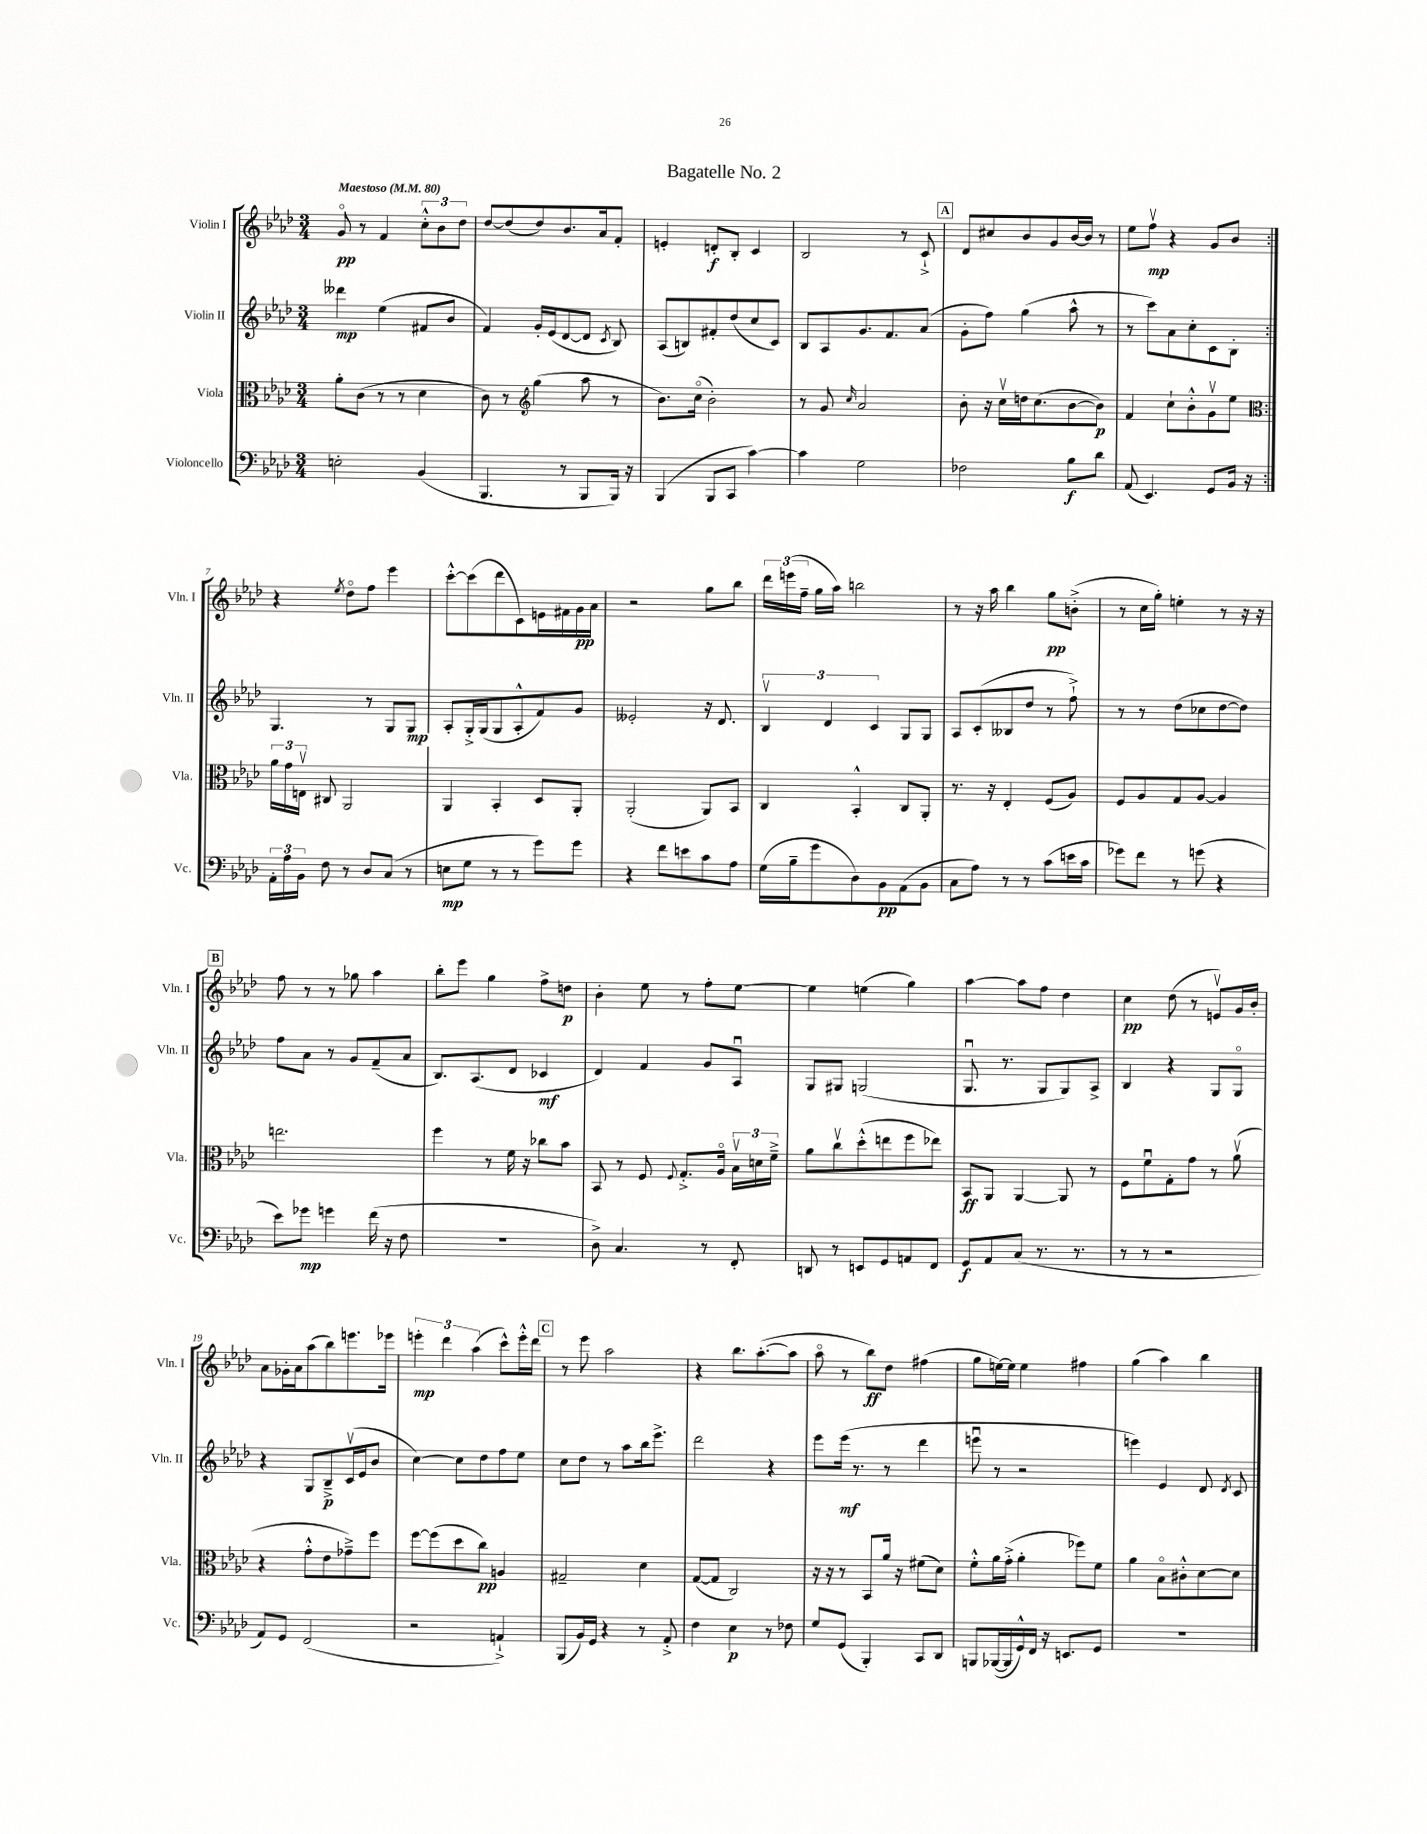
\header { title = "Bagatelle No. 2" }
<<
\new StaffGroup <<
\new Staff = "s0" \with { instrumentName = "Violin I" shortInstrumentName = "Vln. I" } {
    \clef treble \key aes \major \numericTimeSignature \time 3/4 \tempo "Maestoso" 4 = 80
    \autoBeamOff \repeat volta 2 { g'8\flageolet\pp r8 f'4 \tuplet 3/2 { c''8[-.-^ bes'8 des''8] } |
    des''8[~ des''8( des''8) bes'8. aes'16 f'8]-. |
    e'4-. d'8[-.\f bes8]-. c'4 |
    bes2 r8 c'8-!-> |
    \mark \markup { \box "A" } des'8[ cis''8 bes'8 g'8 bes'16~ bes'16] r8 |
    ees''8[ f''8]\upbow\mp r4 g'8[ bes'8] | }
    r4 \acciaccatura { ees''8 } des''8[\flageolet f''8] ees'''4 |
    c'''8[~-.-^ c'''8( des'''8 c'8) e'16 fis'16 g'16\pp aes'16] |
    r2 g''8[ bes''8] |
    \tuplet 3/2 { des'''16[ e'''16( f''16]-- } g''16[ aes''16]) b''2 |
    r8 r16 aes''16 bes''4 g''8[\pp b'8]-.->( |
    r8 c''16[ g''16]-.) e''4-. r8 r16 r16 |
    \mark \markup { \box "B" } f''8 r8 r8 ges''8 aes''4 |
    bes''8[-. ees'''8] g''4 f''8[-> d''8]\p |
    bes'4-. ees''8 r8 f''8[-. ees''8]~ |
    ees''4 e''4( g''4) |
    aes''4~ aes''8[ f''8] des''4 |
    c''4\pp des''8( r8 e'8[\upbow) g'16 bes'16]-. |
    aes'8[ ges'16-. aes'16 aes''8( bes''8) e'''8. ees'''16] |
    \tuplet 3/2 { e'''4-.\mp des'''4 aes''4( } c'''8[-^) e'''16-.-^ des'''16] |
    \mark \markup { \box "C" } r8 ees'''8 aes''2 |
    r4 bes''8.[ aes''8.~-.( aes''8] |
    aes''8\flageolet r8 bes''8[\ff) des''8] fis''4( |
    g''8[ e''16~) e''16] e''4 fis''4 |
    g''4( aes''4) bes''4 \bar "|." |
}
\new Staff = "s1" \with { instrumentName = "Violin II" shortInstrumentName = "Vln. II" } {
    \clef treble \key aes \major \numericTimeSignature \time 3/4
    \autoBeamOff \repeat volta 2 { deses'''4\mp ees''4( fis'8[ bes'8] |
    f'4) g'16[-. ees'16( des'8~ des'8] \acciaccatura { c'8 } bes8) |
    aes8[( b8) fis'8-. des''8( c''8 c'8]) |
    bes8[ aes8 g'8. f'8. aes'8]( |
    \mark \markup { \box "A" } g'8[-. f''8]) g''4( aes''8-^ r8 |
    r8 c'''8[) aes'8 c''8-. c'8 bes8]-. | }
    g4. r8 g8[ g8]\mp |
    aes8[-. g16-.-> g16( g8 aes8-.-^ f'8) g'8] |
    eeses'2-. r16 des'8. |
    \tuplet 3/2 { bes4\upbow des'4 c'4 } g8[ g8] |
    aes8[ c'8-.( beses8 des''8] r8 f''8-!->) |
    r8 r8 des''8[( ces''8 des''8~ des''8]) |
    \mark \markup { \box "B" } f''8[ aes'8] r8 g'8[ f'8--( aes'8] |
    bes8.[) aes8.( des'8] ces'4\mf |
    des'4) f'4 g'8[ aes8]\downbow |
    g8[ gis8] g2( |
    g8.\downbow r8. g8[ g8) aes8]-> |
    bes4 r4 g8[ g8]\flageolet |
    r4 g8[ bes8--->\p c'16\upbow( ees'16 bes'8] |
    c''4~) c''8[ des''8 f''8 ees''8] |
    \mark \markup { \box "C" } c''8[ des''8] r8 aes''8[ bes''16 ees'''8.]-> |
    des'''2 r4 |
    ees'''8[ ees'''16]\mf( r8. r8 des'''4 |
    e'''8\downbow r8 r2 |
    e'''4) ees'4 des'8 \acciaccatura { des'8 } c'8 \bar "|." |
}
\new Staff = "s2" \with { instrumentName = "Viola" shortInstrumentName = "Vla." } {
    \clef alto \key aes \major \numericTimeSignature \time 3/4
    \autoBeamOff \repeat volta 2 { aes'8[-. c'8]( r8 r8 des'4 |
    c'8) r8 \clef treble g''4( aes''8 r8 |
    bes'8.[) c''16]\flageolet( bes'2-.) |
    r8 g'8 \grace { c''16 } aes'2 |
    \mark \markup { \box "A" } bes'8-. r16 c''16[\upbow d''16 c''8.( bes'8~ bes'8]\p) |
    f'4 c''8[-! bes'8-.-^ g'8\upbow ees''8] | }
    \clef alto \tuplet 3/2 { aes'16[ g'16 e16]\upbow } cis8 aes,2 |
    aes,4 bes,4-. des8[ aes,8]-. |
    aes,2-.( aes,8[) bes,8] |
    c4 bes,4-.-^ c8[ aes,8]-. |
    r8. r16 ees4-. f8[( aes8]) |
    f8[ aes8 g8 aes8]~ aes4 |
    \mark \markup { \box "B" } e''2. |
    f''4 r8 f'16 r16 ces''8[ bes'8] |
    bes,8 r8 f8 \appoggiatura { f8 } g8.[-.-> aes16]\flageolet \tuplet 3/2 { bes16[\upbow d'16 f'16]---> } |
    aes'8[ c''8\upbow des''8-.-^( e''8 f''8 ees''8]) |
    bes,8[\ff aes,8] aes,4~ aes,8 r8 |
    f8[ f'8\downbow g8-. g'8] r8 aes'8\upbow( |
    r4 g'8[-.-^ ees'8 ges'8--->) f''8] |
    f''8[~ f''8( des''8 c''8]\pp) a4 |
    \mark \markup { \box "C" } gis2-- des'4 |
    g8[~( g8] c2) |
    r16 r16 r8 bes,8[ aes'16] r16 fis'8[( des'8]) |
    f'8[-.-^ aes'16 g'16]-.->( aes'4-. fes''8[) f'8] |
    aes'4 bes8[\flageolet cis'8-.-^ des'8~ des'8] \bar "|." |
}
\new Staff = "s3" \with { instrumentName = "Violoncello" shortInstrumentName = "Vc." } {
    \clef bass \key aes \major \numericTimeSignature \time 3/4
    \autoBeamOff \repeat volta 2 { e2-. bes,4( |
    bes,,4. r8 bes,,8[ bes,,16]) r16 |
    bes,,4( bes,,8[ c,8] c'4~) |
    c'4 g2 |
    \mark \markup { \box "A" } fes2 bes8[\f des'8] |
    aes,8( ees,4.) g,8[ bes,16] r16 | }
    \tuplet 3/2 { aes,16[-. aes16 bes,16] } f8 r8 des8[ c8]( r8 |
    e8[\mp g8] r8 r8 g'8[) g'8] |
    r4 f'8[ e'8 c'8 aes8] |
    g16[( bes16-- g'8 des8) bes,8\pp aes,8( bes,8] |
    c8[ aes8]) r8 r8 c'8[( e'16 c'16] |
    ges'8[) f'8] r8 g'8( r4 |
    \mark \markup { \box "B" } ees'8[) ges'8]\mp g'4 f'16( r16 f8 |
    R2. |
    des8->) c4. r8 f,8-. |
    d,8 r8 e,8[ g,8 a,8 f,8] |
    g,8[\f aes,8 c8]( r8. r8. |
    r8 r8 r2 |
    aes,8[) g,8] f,2( |
    r2 a,4-!->) |
    \mark \markup { \box "C" } bes,,8[( bes,16) g,16] r4 r8 aes,8-.-> |
    f4 ees4\p r8 fes8 |
    g8[ g,8]( bes,,4-.) c,8[ des,8] |
    b,,8[ bes,,16~( bes,,16 g,16-^) f,16] r16 e,8.[ g,8] |
    R2. \bar "|." |
}
>>
>>
